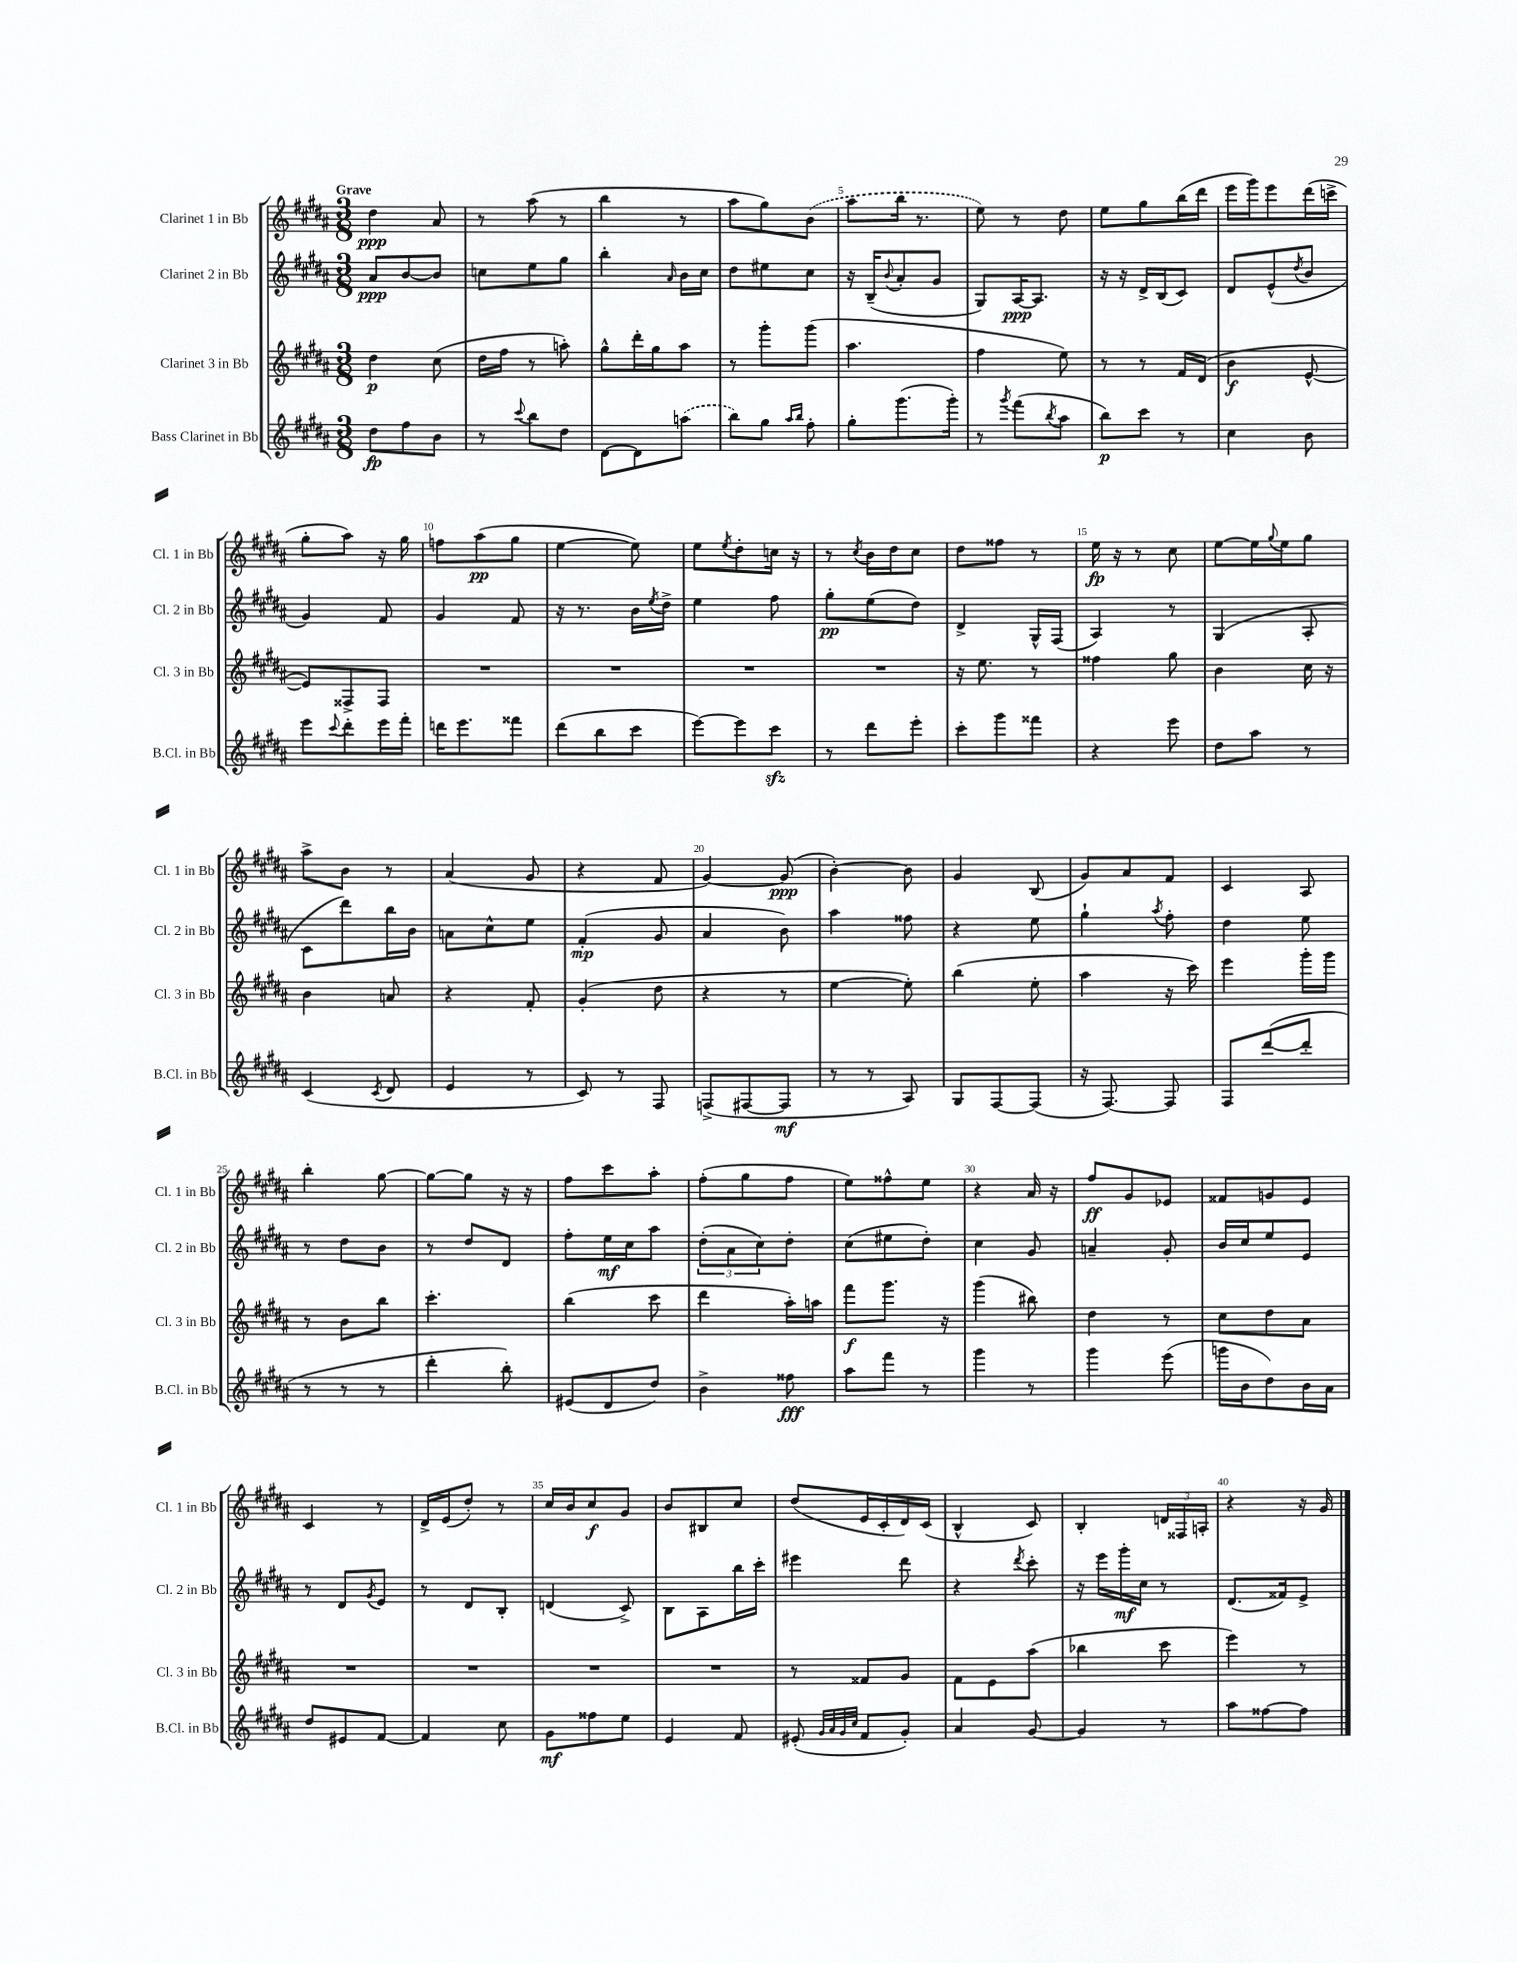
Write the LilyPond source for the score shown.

<<
\new StaffGroup <<
\new Staff = "s0" \with { instrumentName = "Clarinet 1 in Bb" shortInstrumentName = "Cl. 1 in Bb" } {
    \clef treble \key b \major \numericTimeSignature \time 3/8 \tempo "Grave"
    dis''4\ppp ais'8 |
    r8 ais''8( r8 |
    b''4 r8 |
    ais''8 gis''8) \once \slurDashed b'8( |
    ais''8 b''16 r8. |
    e''8) r8 dis''8 |
    e''8 gis''8 b''16( dis'''16 |
    e'''16 gis'''16) e'''8 dis'''16( c'''16-> |
    gis''8-. ais''8) r16 gis''16 |
    f''8 ais''8\pp( gis''8 |
    e''4~ e''8) |
    e''8 \acciaccatura { e''8 } dis''8-. c''16 r16 |
    r8 \acciaccatura { cis''8 } b'16 dis''16 cis''8 |
    dis''8 fisis''8 r8 |
    e''16\fp r16 r8 cis''8 |
    e''8~ e''16 \appoggiatura { gis''8 } e''16 gis''8 |
    ais''8-> b'8 r8 |
    ais'4( gis'8 |
    r4 fis'8 |
    gis'4~) gis'8\ppp( |
    b'4~-.) b'8 |
    gis'4 b8( |
    gis'8) ais'8 fis'8 |
    cis'4 ais8 |
    b''4-. gis''8~ |
    gis''8~ gis''8 r16 r16 |
    fis''8 cis'''8 ais''8-. |
    fis''8-.( gis''8 fis''8 |
    e''8) fisis''8-^ e''8 |
    r4 ais'16 r16 |
    fis''8\ff gis'8 ees'8 |
    fisis'8 g'8 e'8 |
    cis'4 r8 |
    dis'16-> e'16( dis''8-.) r8 |
    cis''16 b'16 cis''8\f gis'8 |
    b'8 bis8 cis''8 |
    dis''8( e'16 cis'16-. dis'16) cis'16( |
    b4-^ cis'8) |
    b4-. \tuplet 3/2 { d'16 fisis16 a16-. } |
    r4 r16 gis'16 \bar "|." |
}
\new Staff = "s1" \with { instrumentName = "Clarinet 2 in Bb" shortInstrumentName = "Cl. 2 in Bb" } {
    \clef treble \key b \major \numericTimeSignature \time 3/8
    ais'8\ppp b'8~ b'8 |
    c''8 e''8 gis''8 |
    b''4-. \grace { ais'16 } b'16 cis''16 |
    dis''8 eis''8 cis''8 |
    r16 b16--( \appoggiatura { b'8 } ais'8-. gis'8 |
    gis8) ais16~\ppp ais8. |
    r16 r16 dis'16-> b16( cis'8) |
    dis'8 e'8-^( \acciaccatura { dis''8 } b'8 |
    gis'4) fis'8 |
    gis'4 fis'8 |
    r16 r8. b'16 \acciaccatura { e''8 } dis''16-> |
    e''4 fis''8 |
    gis''8-.\pp e''8( dis''8) |
    dis'4-> gis16-^ fis16( |
    ais4) r8 |
    gis4( ais8-. |
    cis'8 dis'''8) b''16 b'16 |
    a'8 cis''8-^ e''8 |
    fis'4-.\mp( gis'8 |
    ais'4 b'8) |
    ais''4 fisis''8 |
    r4 e''8 |
    gis''4-! \acciaccatura { ais''8 } fis''8-. |
    dis''4 e''8 |
    r8 dis''8 b'8 |
    r8 dis''8 dis'8 |
    fis''8-. e''16\mf cis''16 ais''8 |
    \tuplet 3/2 { dis''8-.( ais'8 cis''8) } dis''8-. |
    cis''8( eis''8 dis''8-.) |
    cis''4 gis'8 |
    a'4-- gis'8-. |
    b'16 cis''16 e''8 e'8 |
    r8 dis'8 \acciaccatura { gis'8 } e'8 |
    r8 dis'8 b8-. |
    d'4( cis'8->) |
    b8 ais8 b''16 cis'''16-. |
    eis'''4 dis'''8 |
    r4 \acciaccatura { dis'''8 } cis'''8-. |
    r16 e'''16 gis'''16-.\mf cis''16 r8 |
    dis'8.( fisis'16) e'8-> \bar "|." |
}
\new Staff = "s2" \with { instrumentName = "Clarinet 3 in Bb" shortInstrumentName = "Cl. 3 in Bb" } {
    \clef treble \key b \major \numericTimeSignature \time 3/8
    dis''4\p cis''8( |
    dis''16 fis''16 r8 a''8-.) |
    gis''8-^ dis'''16-. gis''16 ais''8 |
    r8 gis'''8-. gis'''8( |
    ais''4. |
    fis''4 e''8) |
    r8 r8 fis'16 dis'16( |
    b'4\f e'8~-^ |
    e'8) fisis8-> fisis8 |
    R4. |
    R4. |
    R4. |
    R4. |
    r16 e''8. r8 |
    fisis''4 gis''8 |
    b'4 cis''16 r16 |
    b'4 a'8 |
    r4 fis'8-. |
    gis'4-.( dis''8 |
    r4 r8 |
    e''4~ e''8-.) |
    b''4( e''8-. |
    ais''4 r16 cis'''16) |
    e'''4 gis'''16-. gis'''16 |
    r8 b'8 b''8 |
    cis'''4.-. |
    b''4( cis'''8 |
    dis'''4 ais''16-.) a''16 |
    fis'''8\f gis'''8. r16 |
    gis'''4( bis''8) |
    dis''4 r8 |
    cis''8 dis''8 ais'8 |
    R4. |
    R4. |
    R4. |
    R4. |
    r8 fisis'8 gis'8 |
    fis'8 e'8 ais''8( |
    bes''4 cis'''8 |
    e'''4) r8 \bar "|." |
}
\new Staff = "s3" \with { instrumentName = "Bass Clarinet in Bb" shortInstrumentName = "B.Cl. in Bb" } {
    \clef treble \key b \major \numericTimeSignature \time 3/8
    dis''8\fp fis''8 b'8 |
    r8 \appoggiatura { cis'''8 } b''8 dis''8 |
    dis'8~ dis'8 \once \slurDashed a''8( |
    b''8) gis''8 \grace { ais''16 b''16 } fis''8-. |
    gis''8-. gis'''8.( gis'''16-.) |
    r8 \acciaccatura { gis'''8 } fis'''8( \acciaccatura { b''8 } ais''8 |
    b''8\p) cis'''8 r8 |
    cis''4 b'8 |
    e'''8 \appoggiatura { cis'''8 } dis'''8-. e'''16 fis'''16-. |
    d'''16 e'''8. fisis'''8 |
    dis'''8( b''8 cis'''8 |
    e'''8~) e'''8 cis'''8\sfz |
    r8 dis'''8 e'''8-. |
    cis'''8-. gis'''8 fisis'''8 |
    r4 e'''8 |
    dis''8 ais''8 r8 |
    cis'4( \acciaccatura { cis'8 } dis'8 |
    e'4 r8 |
    cis'8) r8 fis8 |
    f8->( fis8~ fis8\mf |
    r8 r8 ais8) |
    gis8 fis8~ fis8( |
    r16 fis8.~) fis8 |
    fis8 dis'''8~( dis'''8-. |
    r8 r8 r8 |
    dis'''4-. b''8-.) |
    eis'8( dis'8 dis''8) |
    b'4-> fisis''8\fff |
    ais''8 fis'''8 r8 |
    gis'''4 r8 |
    gis'''4 e'''8( |
    g'''16 b'16 dis''8) b'16 ais'16 |
    dis''8 eis'8 fis'8~ |
    fis'4 cis''8 |
    gis'8\mf fisis''8 e''8 |
    e'4 fis'8 |
    eis'8-.( \grace { gis'32 ais'32 gis'32 cis''32 } fis'8 gis'8-.) |
    ais'4 gis'8~ |
    gis'4 r8 |
    ais''8 fisis''8~ fisis''8 \bar "|." |
}
>>
>>
\layout { \context { \Score \override BarNumber.break-visibility = ##(#f #t #t) barNumberVisibility = #(every-nth-bar-number-visible 5) } }
